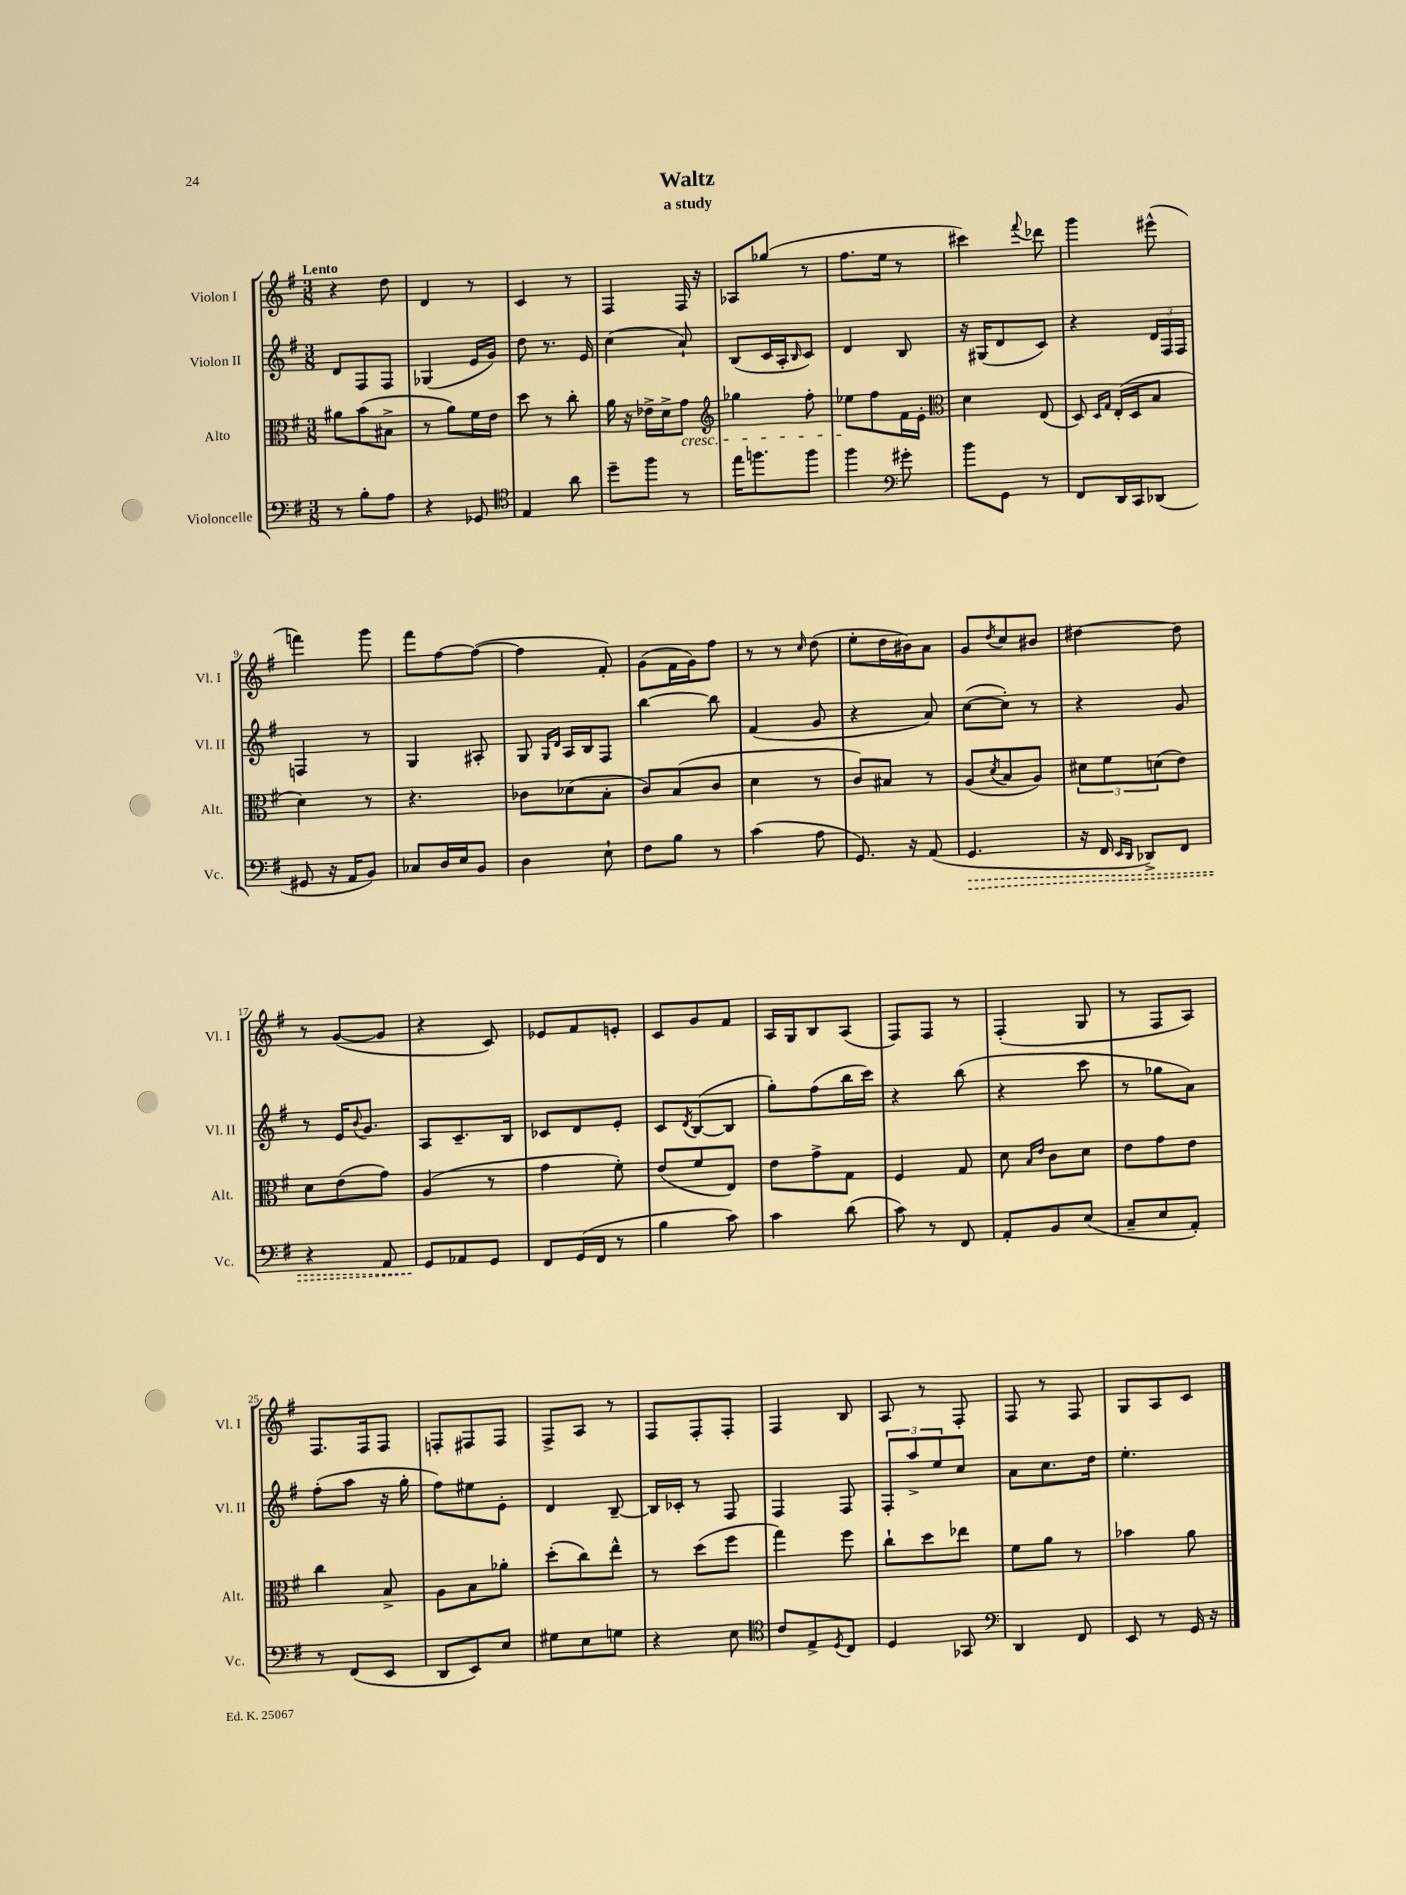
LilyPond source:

\header { title = "Waltz" subtitle = "a study" }
<<
\new StaffGroup <<
\new Staff = "s0" \with { instrumentName = "Violon I" shortInstrumentName = "Vl. I" } {
    \clef treble \key g \major \numericTimeSignature \time 3/8 \tempo "Lento"
    r4 d''8 |
    d'4 r8 |
    c'4 r8 |
    fis4 fis16 r16 |
    aes8 ges''8( r8 |
    fis''8. e''16 r8 |
    cis'''4) \appoggiatura { fis'''8 } des'''8 |
    g'''4 eis'''8-^( |
    f'''4) g'''8 |
    fis'''8 fis''8~ fis''8~( |
    fis''4 fis'8-.) |
    g'8( fis'16 g'16) fis''8 |
    r8 r8 \grace { c''16 } d''8( |
    e''8-. d''16 bis'16) a'8 |
    g'8 \acciaccatura { d''8 } c''8 bis'8 |
    dis''4~ dis''8 |
    r8 g'8~( g'8 |
    r4 c'8) |
    ees'8 fis'8 e'8-. |
    c'8 g'8 fis'8 |
    a16 g16 b8 a8( |
    fis8) fis8 r8 |
    fis4-.( g8 |
    r8 fis8 a8) |
    fis8. fis16 fis8 |
    f8-. fis8 fis8 |
    fis8-> a8 r8 |
    fis8 fis8-. fis8-. |
    fis4 b8 |
    a8 r8 fis8-. |
    fis8 r8 fis8 |
    g8 a8 c'8 \bar "|." |
}
\new Staff = "s1" \with { instrumentName = "Violon II" shortInstrumentName = "Vl. II" } {
    \clef treble \key g \major \numericTimeSignature \time 3/8
    d'8 fis8 fis8 |
    ges4( e'16 g'16) |
    d''8 r8. e'16 |
    c''4( a'8-!) |
    b8( c'16 a16-. \grace { b16 } c'8) |
    d'4 b8 |
    r16 gis16( d'8 c'8) |
    r4 \tuplet 3/2 { d'16 fis16 fis16 } |
    f4 r8 |
    g4 ais8-. |
    g8 \grace { g16 d'16 } a16 b16 fis8 |
    b''4~ b''8 |
    fis'4( g'8 |
    r4 a'8) |
    c''8~( c''8-.) r8 |
    r4 g'8 |
    r8 e'16 \appoggiatura { b'8 } g'8. |
    a8 c'8.-- b16 |
    ces'8 d'8 e'8-. |
    c'8 \acciaccatura { d'8 } b8~( b8 |
    g''8-.) fis''8( b''16 c'''16) |
    r4 b''8( |
    r4 c'''8 |
    r8 ges''8 a'8) |
    fis''8-.( a''8 r16 g''16-. |
    fis''8) eis''8 e'8-. |
    d'4 b8~-- |
    b16 ces'16-. r8 fis8 |
    fis4 fis8 |
    \tuplet 3/2 { fis8-. a''8-> e''8 } c''8 |
    a'8 c''8. d''16 |
    e''4.-. \bar "|." |
}
\new Staff = "s2" \with { instrumentName = "Alto" shortInstrumentName = "Alt." } {
    \clef alto \key g \major \numericTimeSignature \time 3/8
    ais'8 b'8( bis8-> |
    r8 a'8) fis'16 e'16 |
    d''8 r8 c''8-. |
    a'16 r16 ees'16-> d'16-> g'8\cresc |
    \clef treble ges''4 fis''8-. |
    ees''8\! fis''8 fis'16 e'16-. |
    \clef alto d'4 e8( |
    d8) \grace { d16 g16 } e16-.( d16 b8 |
    d'4) r8 |
    r4. |
    ces'8 des'8( b8-. |
    c'8) b8( c'8 |
    d'4 r8 |
    c'8) bis8 r8 |
    a8( \acciaccatura { d'8 } b8 a8) |
    \tuplet 3/2 { dis'8 fis'8 d'8( } e'8) |
    d'8 e'8( g'8) |
    a4( r8 |
    g'4 fis'8-.) |
    e'8( fis'8 e8) |
    e'8 g'8-> g8 |
    fis4 g8 |
    d'8 \grace { b16 e'16 } c'8 d'8 |
    e'8 g'8 e'8 |
    c''4 b8-> |
    a8 b8 aes'8-. |
    d''8-.( c''8) e''8-^ |
    r8 d''8( fis''8 |
    g''4) fis''8 |
    c''8-! d''8 ees''8 |
    fis'8 a'8 r8 |
    bes'4 a'8 \bar "|." |
}
\new Staff = "s3" \with { instrumentName = "Violoncelle" shortInstrumentName = "Vc." } {
    \clef bass \key g \major \numericTimeSignature \time 3/8
    r8 b8-. a8 |
    r4 ges,8 |
    \clef tenor e4 a'8 |
    d''8-- fis''8 r8 |
    e''16 f''8. f''8 |
    fis''4 \clef bass gis'8-. |
    b'8 g,8 r8 |
    fis,8 d,16 c,16 des,8( |
    gis,8 r16 a,16 b,8) |
    ces8 d16 e16 b,8 |
    d4 e8-! |
    fis8 b8 r8 |
    c'4( a8 |
    g,8.) r16 a,8( |
    \once \override Hairpin.style = #'dashed-line g,4.\> |
    r16 fis,16 \grace { e,16 d,16 } des,8->) fis,8 |
    r4 a,8 |
    g,8\! aes,8 g,8 |
    fis,8 g,16( fis,16 r8 |
    b4 c'8) |
    c'4 d'8( |
    c'8) r8 fis,8 |
    a,8-. b,8 e8( |
    c8-- e8 a,8-.) |
    r8 fis,8( e,8 |
    d,8 e,8) e8 |
    gis8 e8 g8 |
    r4 e8 |
    \clef tenor c'8 e8-> \acciaccatura { d8 } c8 |
    d4 ges,8 |
    \clef bass d,4 fis,8 |
    e,8 r8 g,16 r16 \bar "|." |
}
>>
>>
